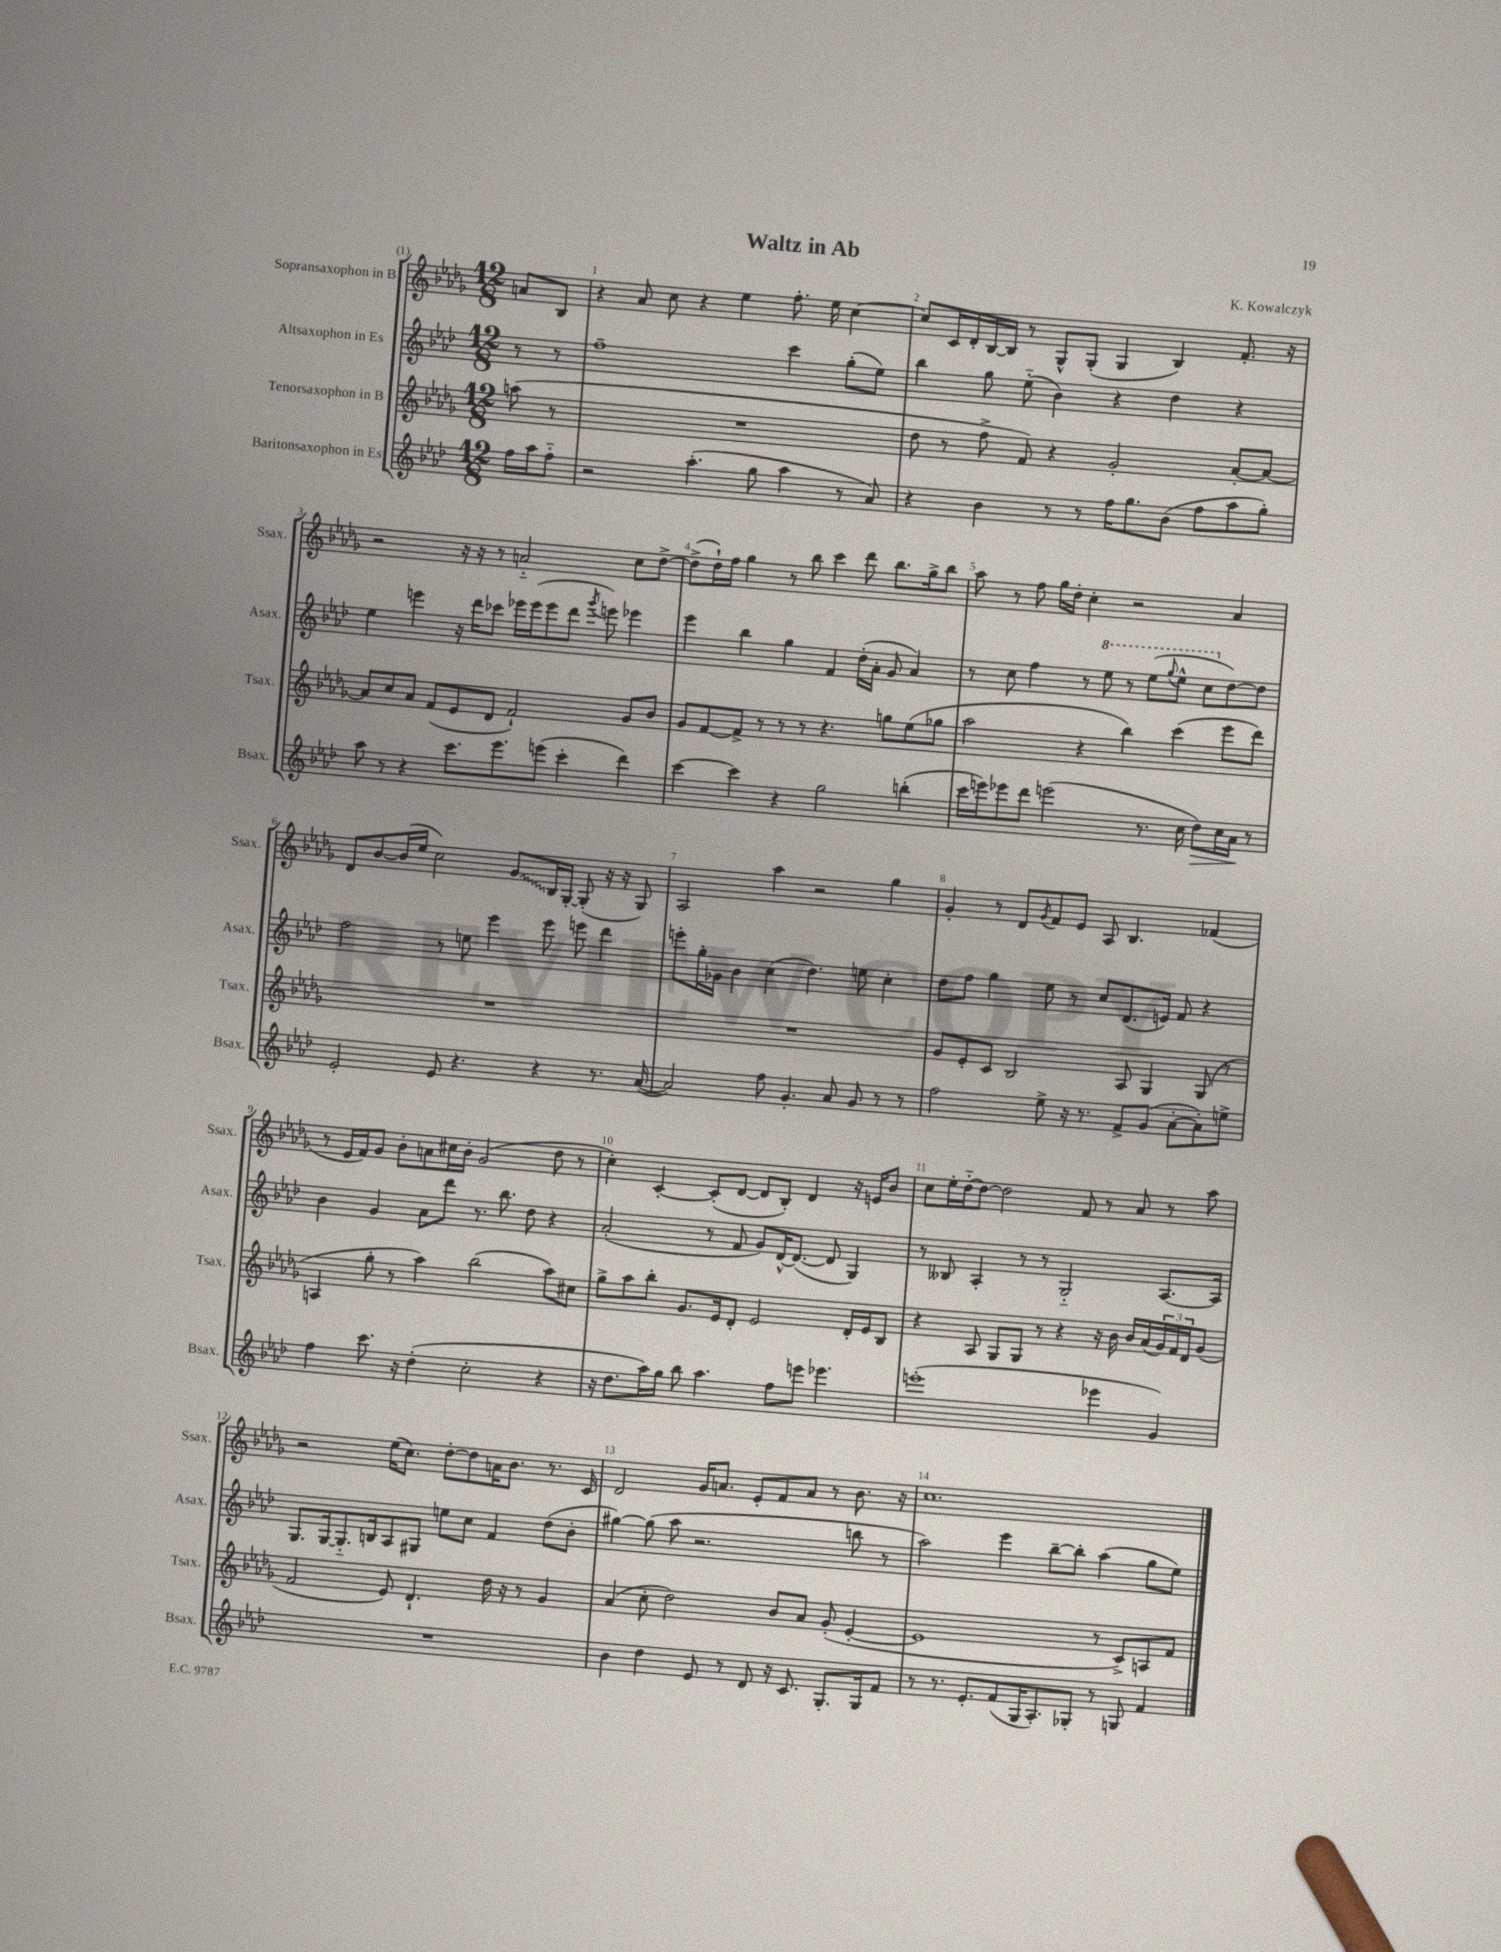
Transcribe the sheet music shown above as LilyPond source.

\header { title = "Waltz in Ab" composer = "K. Kowalczyk" }
<<
\new StaffGroup <<
\new Staff = "s0" \with { instrumentName = "Sopransaxophon in B" shortInstrumentName = "Ssax." } {
    \clef treble \key des \major \numericTimeSignature \time 12/8 \partial 4
    a'8 bes8 |
    r4 aes'8 c''8 r4 ees''4 f''8.-. ees''16 c''4~ |
    c''8 c'16 des'16-. bes16~ bes16 r8 ges8-^ ges8-.( ges4 bes4) f'8.-. r16 |
    r2 r16 r16 r8 a'2-_ c''8 des''8~-> |
    des''8->( des''16-!) f''16 ges''4 r8 bes''8 c'''4 des'''8 bes''8. ges''16-> bes''8 |
    aes''8 r8 f''8 ges''16 des''16-. c''4-. r2 aes'4 |
    des'8 bes'8~ bes'16( ees''16 c''2) \once \override Glissando.style = #'zigzag ges'8\glissando bes16 ges16~-. ges8-.( r16 r16 ges8) |
    aes2 aes''4 r2 ges''4 |
    ges'4-. r8 des'8 \acciaccatura { ges'8 } f'8 ees'8 aes8 bes4. fes'4( |
    r8 ees'16 f'16) ges'8 bes'8-. a'8 cis''16 bes'16-. ges'2( des''8 r8 |
    c''4-.) c'4~-. c'8-.( des'8~ des'8 bes8-.) des'4 r16 e'16 bes'8 |
    c''8 ees''16-. des''16~-_ des''8~ des''2 f'8 r8 aes'8 r8 aes''8 |
    r2 ees''16( c''8.) des''8~-. des''8 a'16 bes'8. r8. c'16 |
    des'2 ges'16 a'8. ees'8-. f'8 a'8 r8 bes'8. r16 |
    c''1. \bar "|." |
}
\new Staff = "s1" \with { instrumentName = "Altsaxophon in Es" shortInstrumentName = "Asax." } {
    \clef treble \key aes \major \numericTimeSignature \time 12/8 \partial 4
    r8 r8 |
    f''1-- c'''4 g''8-.( ees''8) |
    bes''4 g''8 ees''8-_( bes'4) r4 des''4 r4 |
    ees''4 e'''4 r16 des'''16 ces'''8 ees'''16 ees'''16( ees'''8 des'''8 \acciaccatura { g'''8 } e'''8) ees'''4 |
    ees'''4 bes''4 g''4 f'4 des''16-.( aes'16-. g'8 aes'4) |
    r8 c''8 f''4 r8 \ottava #1 ees'''8 r8 ees'''8( \appoggiatura { g'''8 } ees'''8-^ c'''8 \ottava #0 des''8~) des''8 |
    f''2 r8 e''8 ees'''4 ees'''8 e'''8 des'''4 |
    e'''8-. g''16-. ges'16 bes'4 c''4( des''4.) e''8 c''4-. |
    des''8 f''8 g''4 ees''8 r8 c''8 des'8.( e'16) f'8 r4 |
    bes'4 g'4 aes'8 des'''8 r8. bes''8. des''8 r4 |
    aes'2-.( r8 f'8 g'8) des'16~-^ des'8.~( des'8 g4) |
    r8 beses8 aes4-. r8 r8 g2-_ aes8.~ aes16 |
    g8. g16~ g8.-_ b16 aes8 gis8 e''8 c''8 f'4 des''8( bes'8-. |
    gis''4~) gis''8( aes''8 r2. b''8 r8 |
    aes''2) ees'''4 bes''8~-- bes''8-. aes''4( g''8 ees''8) \bar "|." |
}
\new Staff = "s2" \with { instrumentName = "Tenorsaxophon in B" shortInstrumentName = "Tsax." } {
    \clef treble \key des \major \numericTimeSignature \time 12/8 \partial 4
    a''8( r8 |
    R1. |
    des''8 r8 f''8-> f'8) r4 ges'2-. aes'8~-. aes'8~ |
    aes'8 c''8 aes'8 f'8( ees'8 des'8 f'2-!) ges'8 bes'8 |
    ges'8 f'8~ f'8-> r8 r8 r8 r4. g''8 ees''8( ges''8 |
    aes''2 r4 bes''4) c'''4( ees'''8 des'''8) |
    R1. |
    R1. |
    ges'8 ees'8-. c'8 bes2 aes8 ges4 ges8( r8 |
    a4 ges''8-. r8 aes''4) bes''2( aes''8) cis''8 |
    ges''8-> aes''8 bes''8-. ges'8. ees'16 des'8-. ees'2 des'16-. ees'16 bes8 |
    r4 aes8 ges8 ges8 r8 r4 r16 bes'16 bes'16 aes'16( \tuplet 3/2 { ges'16) f'16 des'16 } ges'8( |
    f'2 ees'8) des'4.-! des''16 r16 r8 ges'4 |
    aes'4( c''8-. des''2) bes'8 aes'8 ges'8-.( ees'4~-. |
    ees'1 r8 c'8->) a8 f'8 \bar "|." |
}
\new Staff = "s3" \with { instrumentName = "Baritonsaxophon in Es" shortInstrumentName = "Bsax." } {
    \clef treble \key aes \major \numericTimeSignature \time 12/8 \partial 4
    f''16 aes''16 f''8-_ |
    r2 aes''4.-.( g''8 aes''4 r8 aes'8) |
    r4 bes'4 r8 r8 f''16 g''8. bes'8( f''8 aes''8 g''8-.) |
    aes''8 r8 r4 c'''8. ees'''8. e'''8( c'''4-. des'''4) |
    c'''4~ c'''4 r4 g''2 b''4-.( |
    c'''16 e'''16) ees'''8 des'''8 e'''2( r8. c''16 des''8\>) c''16 aes'16\! r8 |
    ees'2-. ees'8 r4. r4 r8. aes'16~( |
    aes'2) f''8 g'4.-. aes'8 g'8 r8 r8 |
    f''2 ees''8-> r16 r8. f'8-> g'8( aes'8~-. aes'8-.) e''8-> |
    f''4 c'''8. r16 des''4-.( c''2-. r4 |
    r16 des''8. aes''16) g''16 bes''8 aes''4. f''8 e'''8 ees'''4. |
    e'''1-.( ees'''4 g'4) |
    R1. |
    bes'4 des''4 ees'8 r8 des'8 r16 c'8. g8.-. g16 f'8 |
    r8 r8. ees'8.-. f'8( g16 aes8.-.) ges8-. r8 g8 f'4 \bar "|." |
}
>>
>>
\layout { \context { \Score \override BarNumber.break-visibility = ##(#f #t #t) barNumberVisibility = #all-bar-numbers-visible } }
